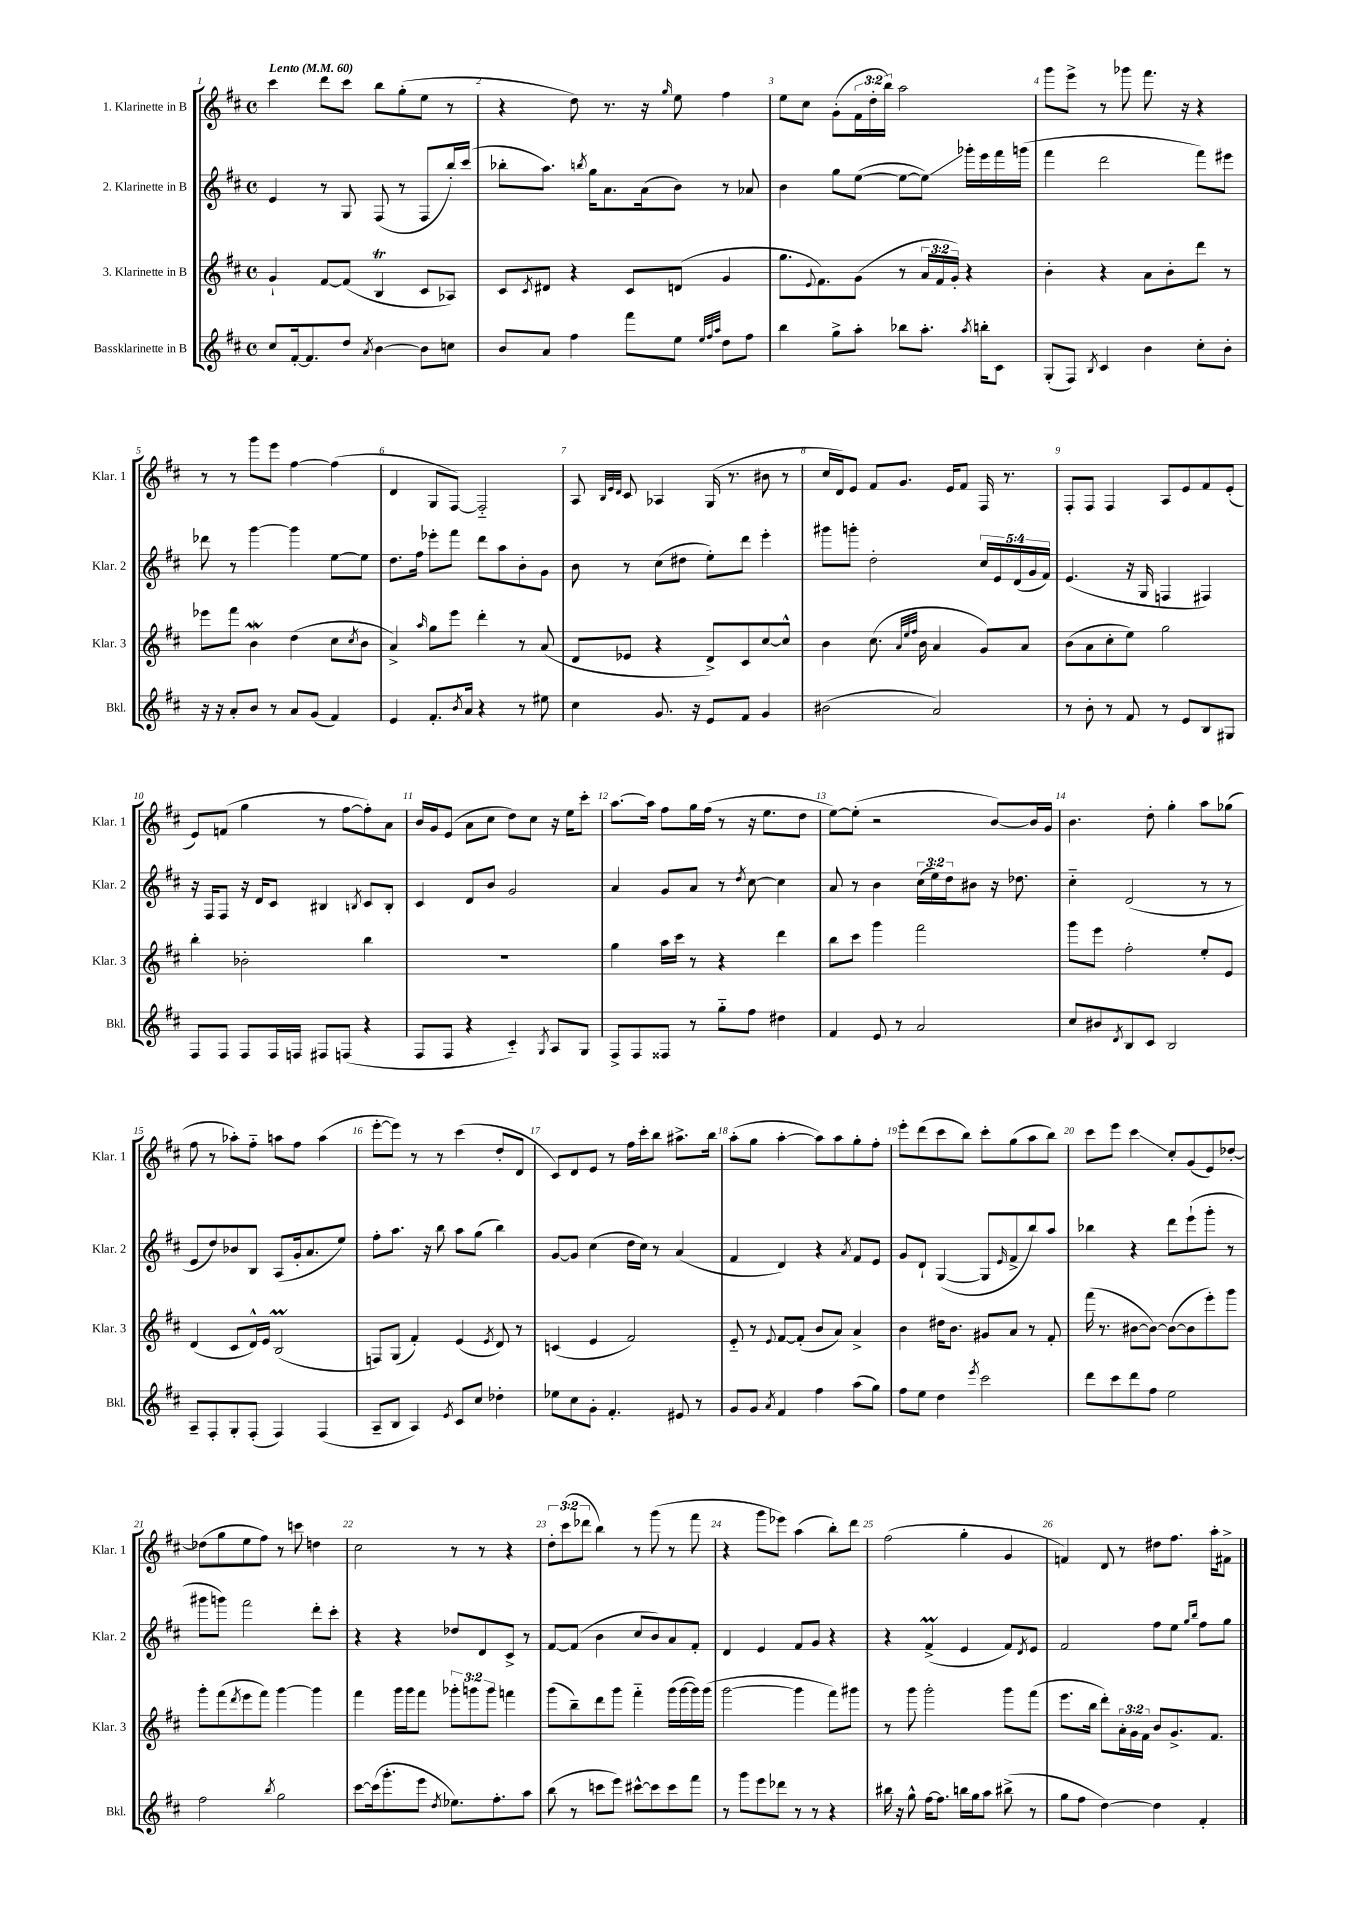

**kern	**kern	**kern	**kern
*staff4	*staff3	*staff2	*staff1
*clefG2	*clefG2	*clefG2	*clefG2
*k[f#c#]	*k[f#c#]	*k[f#c#]	*k[f#c#]
*M4/4	*M4/4	*M4/4	*M4/4
*met(c)	*met(c)	*met(c)	*met(c)
*MM60	*MM60	*MM60	*MM60
8cc#/L	4g`/	4e/	4ccc#\
[16f#'/k	.	.	.
8.f#/]	.	.	.
.	[8f#/L	8r	8ddd\L
8dd/J	(8f#/]J	8G/	8ccc#\J
8qa/	.	.	.
[4b\	4B/	(8F#/	8bb\L
.	.	8r	(8gg'\
8b\]L	8c#/L	8F#/L	8ee\J
8cc\J	8A-/J)	16bb'/L)	8r
.	.	(16ccc#/JJ	.
=	=	=	=
8b/L	8c#/L	8bb-'\L	4r
.	8qc#/	.	.
8a/J	8d#/J	8.aa\J)	.
4ff#\	4r	.	8dd\)
.	.	8qbb/	.
.	.	16gg\LK	.
.	.	8.a\	8.r
8fff#\L	8c#/L	.	.
.	.	(16a\k	16r
.	.	.	16qqgg/
8ee\J	(8d/J	8b\J)	8ee\
32qqee/LLL	.	.	.
32qqff#/	.	.	.
32qqaa/JJJ	.	.	.
8dd\L	4g/	8r	4ff#\
8ff#\J	.	8a-/	.
=	=	=	=
4bb\	8.gg\L	4b\	8ee\L
.	.	.	8cc#\J
.	8qqe/	.	.
.	8.f#\)	.	.
8gg^\L	.	8gg\L	(8g'\L
8aa'\J	(8g\J	([8ee\J	24f#\L
.	.	.	24dd'\
.	.	.	24bb\JJ)
8bb-\L	8r	8ee\_L	2aa\
8.aa'\J	24a/LL	8ee\]J)	.
.	24f#/	.	.
.	24g'/JJ)	.	.
.	4r	16ggg-'\LL	.
8qaa/	.	.	.
16bb'\LK	.	16eee\	.
8c#\J	.	16fff#\	.
.	.	(16ggg\JJ	.
=	=	=	=
(8G'/L	4b'\	4fff#\	8ggg\L
8F#/J)	.	.	8eee^\J
8qB/	.	.	.
4c#/	4r	2ddd\	8r
.	.	.	8ggg-\
4b\	8a\L	.	8.fff#\
.	8b'\	.	.
.	.	.	16r
8cc#'\L	8ddd\J	8fff#\L)	4r
8b'\J	8r	8eee#\J	.
=	=	=	=
16r	8eee-\L	8ddd-\	8r
16r	.	.	.
8a'/L	8fff#\J	8r	8r
8b/J	4b\	[4ggg\	8ggg\L
8r	.	.	8eee\J
8a/L	(4dd\	4ggg\]	[4ff#\
(8g/J	.	.	.
4f#/)	8cc#\L	[8ee\L	(4ff#\]
.	8qcc#/	.	.
.	8b\J	8ee\]J	.
=	=	=	=
4e/	4a^/)	8.dd\L	4d/
.	.	16ff#\Jk	.
.	16qqaa/	.	.
8.f#'/L	8gg\L	8eee-'\L	8G/L
.	8eee\J	8fff#\J	[8F#/J)
8qb/	.	.	.
16a/Jk	.	.	.
4r	4ddd'\	8ddd\L	2F#'~/]
.	.	8aa\	.
8r	8r	8b'\	.
8ee#\	(8a/	8g\J	.
=	=	=	=
4cc#\	8d/L	8b\	8A/
.	.	.	32qqB/LLL
.	.	.	32qqe/
.	.	.	32qqd/JJJ
.	8e-/J	8r	8c#/
8.g/	4r	(8cc#\L	4A-/
.	.	8dd#\J	.
16r	.	.	.
8e/L	8d^/L)	8ee'\L)	(16G/
.	.	.	8.r
8f#/J	8c#/	8ddd\J	.
4g/	[8cc#/	4eee'\	8b#\
.	8cc#^^/]J	.	8r
=	=	=	=
(2b#\	4b\	8ggg#\L	16cc#/LL
.	.	.	16d/J)
.	.	8ggg'\J	8e/J
.	(8.cc#\	2dd'\	8f#/L
.	.	.	8.g/J
.	32qqa/LLL	.	.
.	32qqee/	.	.
.	32qqff#/JJJ	.	.
.	16b\	.	.
2a/)	4a/	.	.
.	.	.	16e/LK
.	.	.	8f#/J
.	8g/L)	20cc#/LL	16F#/
.	.	20e/	.
.	.	.	8.r
.	.	(20d/	.
.	8a/J	.	.
.	.	20g/	.
.	.	20f#/JJ)	.
=	=	=	=
8r	(8b\L	(4.e/	8F#'/L
8b'\	8a\	.	8F#/J
8r	8cc#'\	.	4F#/
8f#/	8ee\J)	16r	.
.	.	16G/	.
8r	2gg\	4F/	8A/L
8e/L	.	.	8e/
8B/	.	4F#/)	8f#/
8G#/J	.	.	(8e'/J
=	=	=	=
8F#/L	4bb'\	16r	8e/L)
.	.	16F#/LK	.
8F#/J	.	8F#/J	(8f/J
8F#/L	2b-'\	16r	4gg\
.	.	16d/LK	.
16F#/L	.	8c#/J	.
16F/JJ	.	.	.
8F#/L	.	4B#/	8r
(8F/J	.	.	[8ff#\L
.	.	8qB/	.
4r	4bb\	8c#/L	8ff#'\])
.	.	8B'/J	8a\J
=	=	=	=
8F#/L	1r	4c#/	16b/LL
.	.	.	16g/J
8F#/J	.	.	(8e/J
4r	.	8d/L	8a\L
.	.	8b/J	8cc#\J
4c#'~/)	.	2g/	8dd\L)
.	.	.	8cc#\J
8qG/	.	.	.
8A/L	.	.	16r
.	.	.	16ee\LK
8G/J	.	.	8ccc#'\J
=	=	=	=
8F#^/L	4gg\	4a/	[8.aa\L
8F#/	.	.	.
.	.	.	16aa\]Jk
8F##/J	16aa\LL	8g/L	8ff#\L
.	16ccc#\JJ	.	.
8r	8r	8a/J	16gg\L
.	.	.	(16ff#\JJ
8gg'~\L	4r	8r	8r
.	.	8qdd/	.
8ff#\J	.	[8cc#\	16r
.	.	.	8.ee\L
4dd#\	4ddd\	4cc#\]	.
.	.	.	8dd\J
=	=	=	=
4f#/	8bb\L	8a/	[8ee\L)
.	8ccc#\J	8r	(8ee'\]J
8e/	4ggg\	4b\	2r
8r	.	.	.
2a/	2fff#\	(24cc#\LL	.
.	.	24ee\)	.
.	.	24dd\J	.
.	.	8b#\J	.
.	.	16r	[8b/L)
.	.	8.dd-\	.
.	.	.	16b/]L
.	.	.	16g/JJ
=	=	=	=
8cc#/L	8ggg\L	4cc#'~\	4.b\
8b#/	8eee\J	.	.
8qd/	.	.	.
8B/	2ff#'\	(2d/	.
8c#/J	.	.	8dd'\
2B/	.	.	4gg'\
.	8ee'/L	8r	8aa\L
.	8e/J	8r	(8gg-\J
=	=	=	=
8A~/L	(4d/	8e/L	8ff#\
8F#'/	.	8dd/)	8r
8G'/	8c#/L	8b-/	8aa-'\L)
(8F#'/J	16d^^/L)	8B/J	8ff#'~\J
.	16e/JJ	.	.
4F#/)	(2B/	(8A/L	8aa\L
.	.	16g'/k	8ff#\J
.	.	8.a/	.
(4F#/	.	.	(4aa\
.	.	8ee/J)	.
=	=	=	=
8A~/L	8F/L)	8ff#'\L	[8eee'\L
8B/J	(8G/J	8.aa\J	8eee\]J)
4A/)	4f#'/)	.	8r
.	.	16r	.
.	.	8bb\	8r
8qe/	.	.	.
8c#/L	(4e/	8aa\L	(4ccc#\
8cc#/J	.	(8gg\J	.
.	8qe/	.	.
4dd-'\	8d/)	4bb\)	8dd'/L
.	8r	.	8d/J
=	=	=	=
8ee-\L	(4c/	[8g/L	8c#/L)
8cc#\	.	8g/]J	8d/
8g'\J	4e/	(4cc#\	8e/J
4.f#'/	.	.	8r
.	2f#/)	16dd\LL	16ff#\LL
.	.	16cc#\JJ)	16ccc#'\J
.	.	8r	8bb\J
8e#/	.	(4a/	8.aa#^\L
8r	.	.	.
.	.	.	16bb\Jk
=	=	=	=
8g/L	8e'~/	4f#/	(8aa'\L
8g/J	8r	.	8gg\J
8qa/	8qqe/	.	.
4f#/	[8f#/L	4d/)	[4aa'\
.	(8f#'/]J	.	.
4ff#\	8b/L	4r	8aa\]L)
.	8a/J)	.	8aa\
.	.	8qa/	.
(8aa\L	4a^/	8f#/L	8gg'\
8gg\J)	.	8e/J	8ff#'\J
=	=	=	=
8ff#\L	4b\	8g/L	8eee'\L
8ee\J	.	8d`/J	(8ddd\
4dd\	16dd#\LK	([4G/	8ccc#\
.	8.b\J	.	.
.	.	.	8bb\J)
8qeee/	.	.	.
2ccc#\	8g#/L	8G/]L	8ccc#'\L
.	.	16qqe/	.
.	8a/J	8f#^/	(8gg\
.	8r	8bb/)	8aa\
.	8f#'/	8aa/J	8bb\J)
=	=	=	=
8ddd\L	(16fff#\	4bb-\	8ccc#\L
.	8.r	.	.
8ccc#\	.	.	8eee\J
8ddd\	[8b#\L	4r	4ccc#\
8ff#\J	8b#\_J)	.	.
2ee\	(8b#\_L	8ddd\L	8cc#'/L
.	8b#\]	(8eee`\	(8g/
.	8eee'\)	8ggg'\J	8e/)
.	8ggg\J	8r	[8dd-'/J
=	=	=	=
2ff#\	8ggg'\L	8ggg#\L	(8dd-\]L
.	(8fff#\	8ggg\J)	8gg\
.	8qddd/	.	.
.	8eee\	2fff#\	8ee\
.	8fff#\J)	.	8ff#\J)
8qbb/	.	.	.
2gg\	[4ggg\	.	8r
.	.	.	8ccc\
.	4ggg\]	8ddd'\L	4dd\
.	.	8ccc#'\J	.
=	=	=	=
[8ccc#\L	4fff#\	4r	2cc#\
(16ccc#\]k	.	.	.
8.ggg'\	.	.	.
.	16ggg\LL	4r	.
.	16ggg\J	.	.
8eee\J	8fff#\J	.	.
8qdd/	.	.	.
8.ee-\L)	12ggg-'\L	8dd-/L	8r
.	12ggg\	.	.
.	.	8d/	8r
.	12ggg\J	.	.
8.ff#'\	.	.	.
.	4fff\	8c#^/J	4r
8aa\J	.	8r	.
=	=	=	=
(8bb\	(8ggg\L	[8f#/L	12dd'\L
.	.	.	(12ccc#\
8r	8bb~\)	(8f#/]J	.
.	.	.	12ddd-\J
8ccc\L	8ddd\	4b\	4bb\)
8eee\J)	8ggg\J	.	.
[8ccc#^^\L	4fff#'~\	8cc#/L	8r
8ccc#\]	.	8b/)	(8ggg\
8ccc#\	(16ggg\LL	8a/	8r
.	[16ggg\	.	.
8fff#\J	16ggg\])	8f#'/J	8fff#\
.	(16ggg\JJ	.	.
=	=	=	=
8r	[2ggg\	4d/	4r
8ggg\L	.	.	.
8eee\	.	4e/	8ggg\L
8ddd-\J	.	.	8eee-\J)
8r	4ggg\]	8f#/L	(4aa\
8r	.	8g/J	.
4r	8fff#\L)	4r	8bb'\L)
.	8ggg#\J	.	8ddd\J
=	=	=	=
16bb#\	8r	4r	(2ff#\
16r	.	.	.
8gg^^\	8ggg\	.	.
[16ff#\LK	2ggg'\	(4f#^/	.
8.ff#\]J	.	.	.
16bb\LL	.	4e/	4gg'\
16gg\J	.	.	.
8aa\J	.	.	.
(8bb#^\	8ggg\L	8f#/L)	4g/
.	.	8qd/	.
8r	(8fff#\J	8e/J	.
=	=	=	=
8gg\L	8.eee\L	2f#/	4f/)
8ff#\J	.	.	.
.	16bb\Jk	.	.
[4dd\)	8ddd'\L)	.	8d/
.	24a'\L	.	8r
.	24g\	.	.
.	24f#\JJ	.	.
4dd\]	8b/L	8ff#\L	8dd#\L
.	8.g^/	8ee\J	8.ff#\J
.	.	16qqgg/LL	.
.	.	16qqbb/JJ	.
4f#'/	.	8ff#\L	.
.	8.f#/J	.	16aa'\LK
.	.	8gg\J	8f#^\J
==	==	==	==
*-	*-	*-	*-
